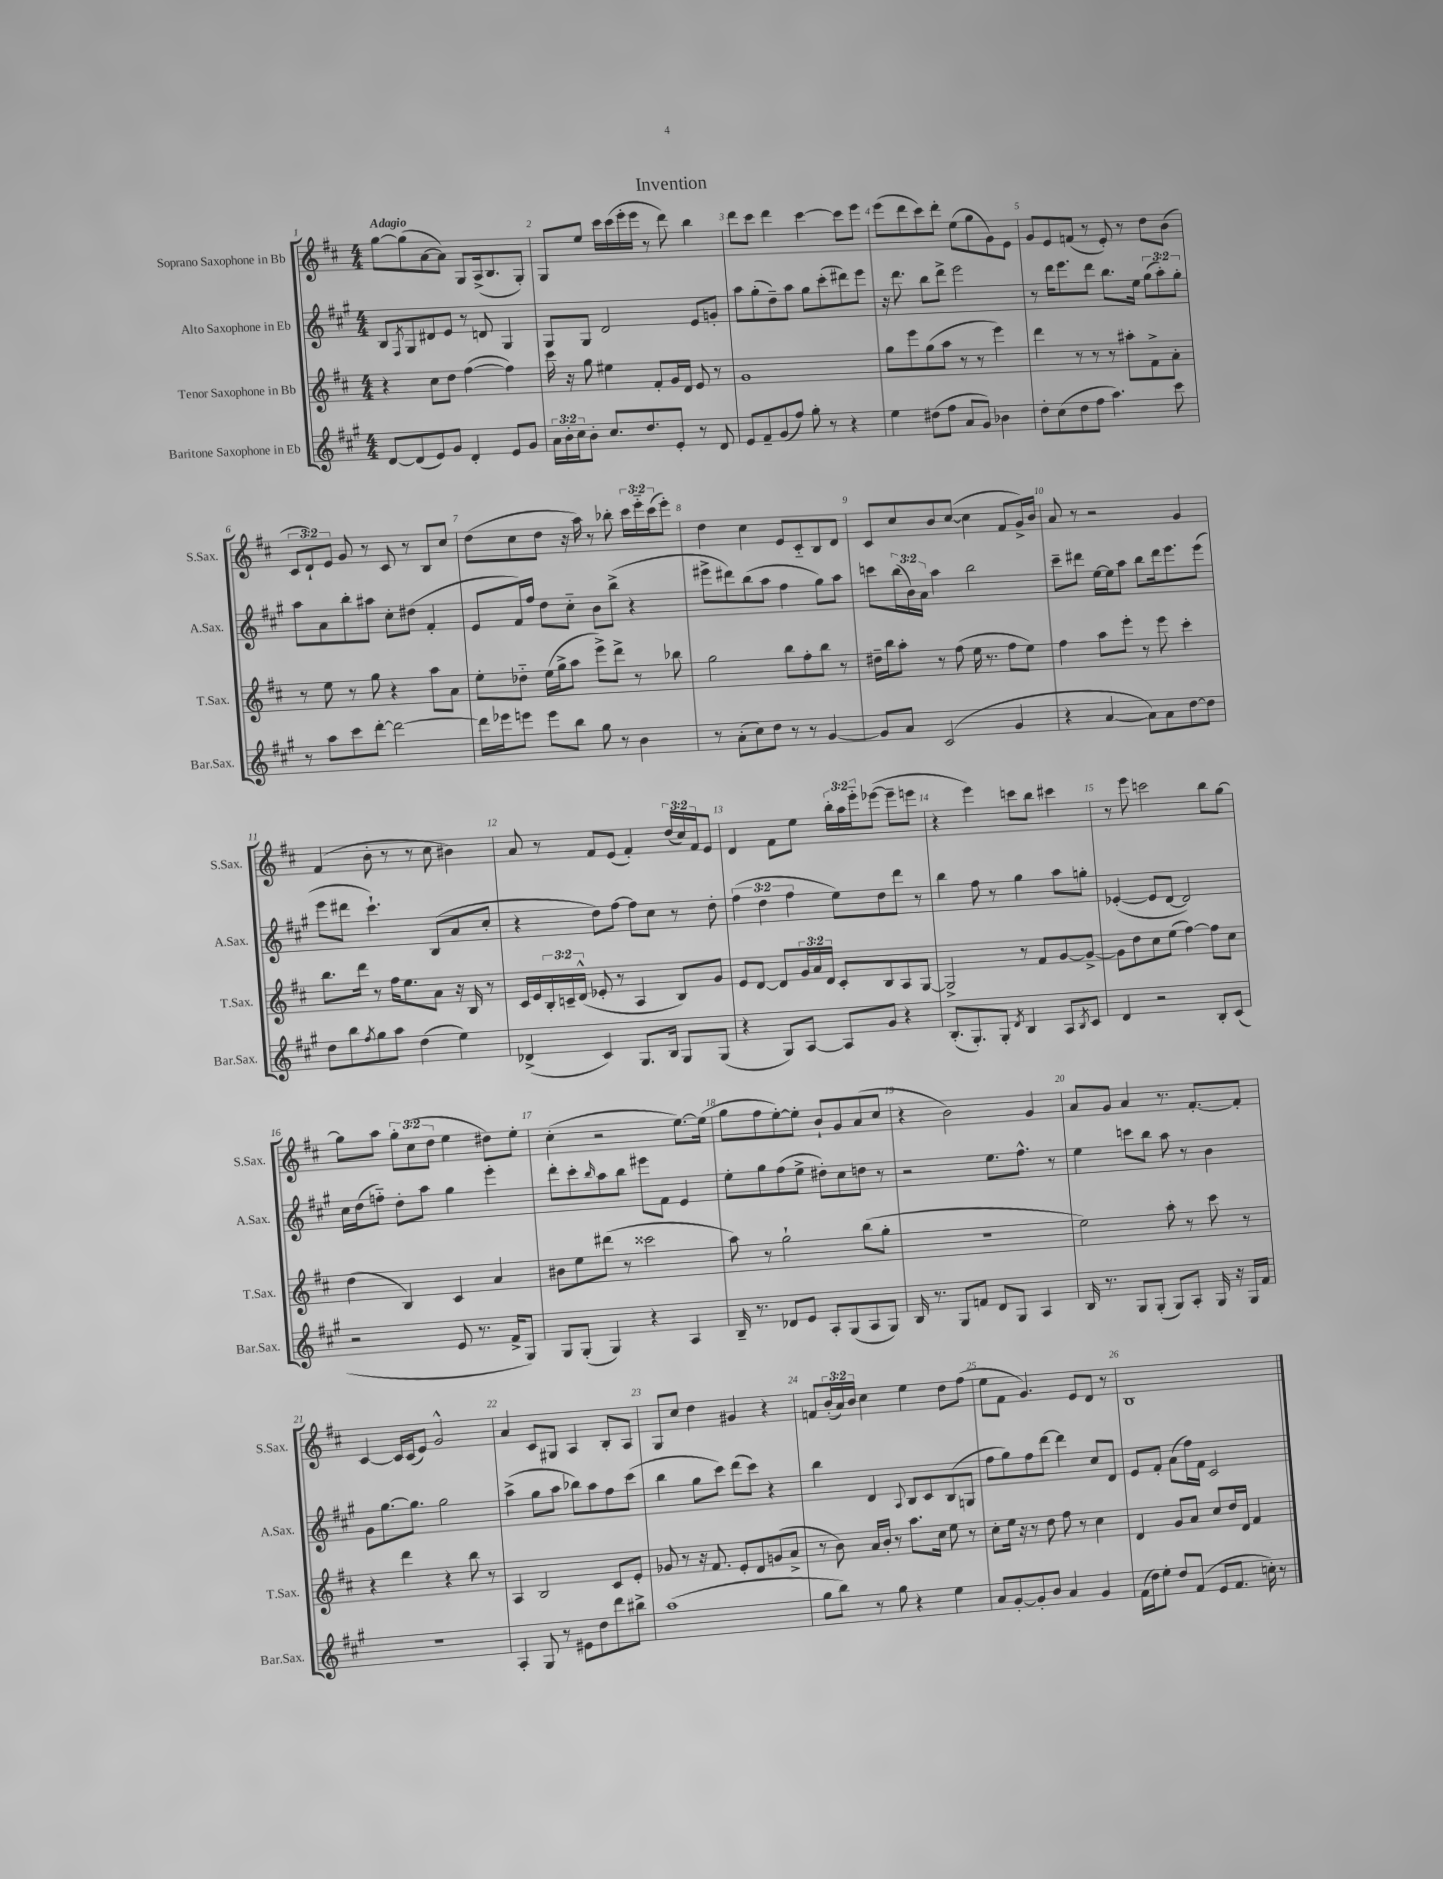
\header { title = "Invention" }
<<
\new StaffGroup <<
\new Staff = "s0" \with { instrumentName = "Soprano Saxophone in Bb" shortInstrumentName = "S.Sax." } {
    \clef treble \key d \major \numericTimeSignature \time 4/4 \override Staff.TupletNumber.text = #tuplet-number::calc-fraction-text \tempo "Adagio"
    g''8~ g''8( a'8~ a'8) g8 a16->( b8. g8-.) |
    g8 e''8 cis'''16 cis'''16( e'''16-. e'''16 r8 d'''8) b''4 |
    d'''8 cis'''8 d'''4 cis'''4~ cis'''8 e'''8 |
    e'''8( d'''8 cis'''8) d'''8-. e''8( g''8 g'8) e'8 |
    g'8 e'8 f'8( r8 e'8-.) r8 d''8 b'8( |
    \tuplet 3/2 { cis'8 d'8-!) e'8 } g'8 r8 cis'8 r8 b8 cis''8 |
    d''8( cis''8 d''8 r16 a''16) r8 bes''8-. \tuplet 3/2 { cis'''16 e'''16-_ cis'''16( } e'''8-.) |
    d''4 cis''4 e'8 cis'8-_ b8 d'8 |
    cis'8 cis''8 b'8 cis''8~( cis''4 fis'8 g'16->) b'16 |
    a'8 r8 r2 g'4 |
    fis'4( b'8-. r8 r8 cis''8 bis'4) |
    a'8 r8 fis'8 e'8( fis'4-.) \tuplet 3/2 { d''16( cis''16) fis'16 } e'8 |
    d'4 fis'8 e''8 \tuplet 3/2 { b''16-. a''16 e'''16-_ } ees'''8~( ees'''8-- e'''8 |
    r4 e'''4) c'''8 b''8 cis'''4 |
    r8 e'''8 c'''2 b''8 g''8~ |
    g''8 a''8 \tuplet 3/2 { g''8-. cis''8( d''8 } e''4 dis''8) e''8-. |
    cis''4-.( r2 e''8.~) e''16( |
    g''8 fis''8 e''8~-.) e''8-. b'8-! g'8 a'8( cis''8 |
    r4 b'2) g'4 |
    a'8 g'8 a'4 r8. fis'8.~-. fis'8-. |
    cis'4~ cis'16 cis'16( e'8) g'2-^ |
    a'4 cis'8 gis8 a4 b8-. a8 |
    g8 cis''8 d''4 gis'4 r4 |
    f'8 \tuplet 3/2 { b'16-.( a'16) b'16 } cis''4 e''4 d''8 fis''8( |
    e''8 fis'8 g'4.) e'8 d'8 r8 |
    b1 \bar "|." |
}
\new Staff = "s1" \with { instrumentName = "Alto Saxophone in Eb" shortInstrumentName = "A.Sax." } {
    \clef treble \key a \major \numericTimeSignature \time 4/4 \override Staff.TupletNumber.text = #tuplet-number::calc-fraction-text
    b8 \acciaccatura { fis8 } gis8 dis'8 e'8 r8 d'8 gis4 |
    gis8 gis8 d'2 e'8 g'8-. |
    a''8 gis''8-.( d''8--) a''8 gis''8 cis'''8-.( dis'''8) e'''8 |
    r16 d'''8. b''8 d'''8-> e'''2 |
    r8 d'''16 e'''8. d'''8 b''8. e''16 \tuplet 3/2 { gis''8( a''8-.) gis''8-. } |
    a''8 a'8 b''8-. ais''8 cis''8-. dis''8( fis'4-. |
    e'8 fis'16) fis''16 d''8 cis''8-_ b'8 b''8->( r4 |
    eis'''8-> dis'''8) b''8( a''8 fis''4 gis''8) a''8 |
    c'''8 \tuplet 3/2 { b''16( b'16) a'16 } a''4 b''2 |
    cis'''8-- dis'''8 e''16~ e''16 a''8 b''8 dis'''16 e'''8. e'''8( |
    e'''8 dis'''8 cis'''4.-!) b8( a'8 cis''8-. |
    r4 d''8) fis''8~ fis''8 cis''8 r8 d''8-. |
    \tuplet 3/2 { fis''4( d''4 fis''4 } e''8) d''8 d'''8 r8 |
    b''4 fis''8 r8 gis''4 a''8 g''8-. |
    ees'4~-.( ees'8 d'8~ d'2) |
    cis''16 d''16( f''8-_) d''8-. a''8 gis''4 e'''4-. |
    d'''8-. cis'''8-. \grace { b''16 } a''8 b''8 eis'''8 fis'8 e'4 |
    e''8-. gis''8 fis''8( e''8-> dis''8-.) cis''8 d''8 r8 |
    r2 e''8. fis''8.-^ r8 |
    e''4 c'''8 b''8 a''8 r8 b'4 |
    gis'8 gis''8.~ gis''8. gis''2 |
    a''4->( gis''8 a''8 bes''8) a''8 fis''8 cis'''8( |
    b''4 gis''8 cis'''8) d'''8( cis'''8) r4 |
    b''4 d'4 \appoggiatura { a8 } b8 cis'8 b8( g8 |
    fis''8 gis''8) fis''8 d'''8~ d'''4 cis''8 d'8 |
    e'8 fis'8-. a'8( fis''16) fis'16 cis'2 \bar "|." |
}
\new Staff = "s2" \with { instrumentName = "Tenor Saxophone in Bb" shortInstrumentName = "T.Sax." } {
    \clef treble \key d \major \numericTimeSignature \time 4/4 \override Staff.TupletNumber.text = #tuplet-number::calc-fraction-text
    r4 cis''8 d''8 fis''4~( fis''4) |
    cis'''16 r16 g''8 eis''4 fis'8-. g'16 d'16 e'8 r8 |
    g'1 |
    g''8 e'''8 g''8( a''8 r8 r8 e'''4) |
    d'''4 r8 r8 r8 ais''8-. fis'8-> a'8-. |
    r8 e''8 r8 g''8 r4 a''8 a'8 |
    e''8-. des''8-_ e''16( g''16-> a''8 e'''8->) d'''8-> r8 bes''8 |
    g''2 b''8 fis''8-. b''8 r8 |
    dis''16-- b''16 a''8-. r8 fis''8( e''16 r8. fis''8 e''8) |
    fis''4 a''8 e'''8-. r8 e'''8 cis'''4-. |
    b''8. d'''16 r8 fis''16 e''8. a'8 r16 b16 r8 |
    cis'16 e'16 \tuplet 3/2 { b16-. c'16-- d'16-^( } ees'8-. r8 a4 b8) g'8 |
    e'8 d'8~ d'8 \tuplet 3/2 { g'16 a'16 d'16 } cis'8-. b8 a8 g8~ |
    g2-> r8 fis'8 g'8~ g'8~-> |
    g'8 d''8 cis''8 e''8( fis''4~) fis''8 cis''8 |
    d''4( b4) cis'4 a'4 |
    bis'8 e''8 dis'''8( r8 cisis'''2 |
    a''8) r8 g''2-! b''8( g''8-. |
    R1 |
    e''2) a''8-. r8 cis'''8 r8 |
    r4 d'''4 r4 b''8 r8 |
    a4 b2 cis'8 e'8-. |
    ges'8 r8 r16 fis'8. e'8-. d'8 g'8( a'8-> |
    r8 b'8) a'16 b'16-. r8 a''8. cis''16 e''8 r8 |
    cis''8-. e''16 r16 r8 d''8 fis''8 r8 cis''4 |
    d'4 g'8 a'8 cis''8 d''16 d'16 fis'4 \bar "|." |
}
\new Staff = "s3" \with { instrumentName = "Baritone Saxophone in Eb" shortInstrumentName = "Bar.Sax." } {
    \clef treble \key a \major \numericTimeSignature \time 4/4 \override Staff.TupletNumber.text = #tuplet-number::calc-fraction-text
    d'8~ d'8( e'8) gis'8 d'4-. e'8 gis'8 |
    \tuplet 3/2 { a'16 b'16-. cis''16 } b'8-. cis''8. d''8. e'8-. r8 d'8 |
    e'8 fis'8-- gis'8( fis''8) gis''8-. r8 r4 |
    e''4 dis''8( fis''8 a'8 gis'8) bes'4 |
    d''8-. cis''8( d''8 fis''8 a''4.) cis'''8 |
    r8 a''8 cis'''8 d'''8~-. d'''2~ |
    d'''16 ees'''16 e'''8 e'''8 b''8 gis''8 r8 b'4 |
    r8 a'8-.( cis''8) d''8 r8 r8 gis'4~ |
    gis'8 a'8 cis'2( gis'4 |
    r4 a'4~ a'8) a'8 d''8~ d''8 |
    d''8 b''8 \acciaccatura { fis''8 } gis''8 a''8 d''4( e''4) |
    des'4->( cis'4) gis8. b16 gis8 gis8( |
    r4 gis8) a8~ a8 gis'8 r4 |
    b8.-.( gis8.-.) gis8-. \acciaccatura { d'8 } b4 a8 \acciaccatura { b8 } cis'8 |
    d'4 r2 b8-. cis'8( |
    r2 e'8 r8. fis'16-> gis8) |
    gis8 gis8-.( gis4) r4 a4 |
    b16-- r8. des'8 e'8 a8-. gis8( a8 gis8) |
    b16 r8. gis8 f'8 d'8 gis8 a4 |
    b16 r8. gis8 gis8-.( gis8) a8-. gis16 r16 gis16 fis'16 |
    R1 |
    a4-. gis8 r8 eis'8 d''8 d'''8 bis''8-> |
    a''1( |
    gis''8 b''8) r8 gis''8 r4 e''4 |
    a'8 gis'8~-. gis'8-. b'8 a'4 gis'4 |
    fis'16( d''16) e''8-. d''8 fis'8( e'8 fis'8. c''16-.) r8 \bar "|." |
}
>>
>>
\layout { \context { \Score \override BarNumber.break-visibility = ##(#f #t #t) barNumberVisibility = #all-bar-numbers-visible } }
